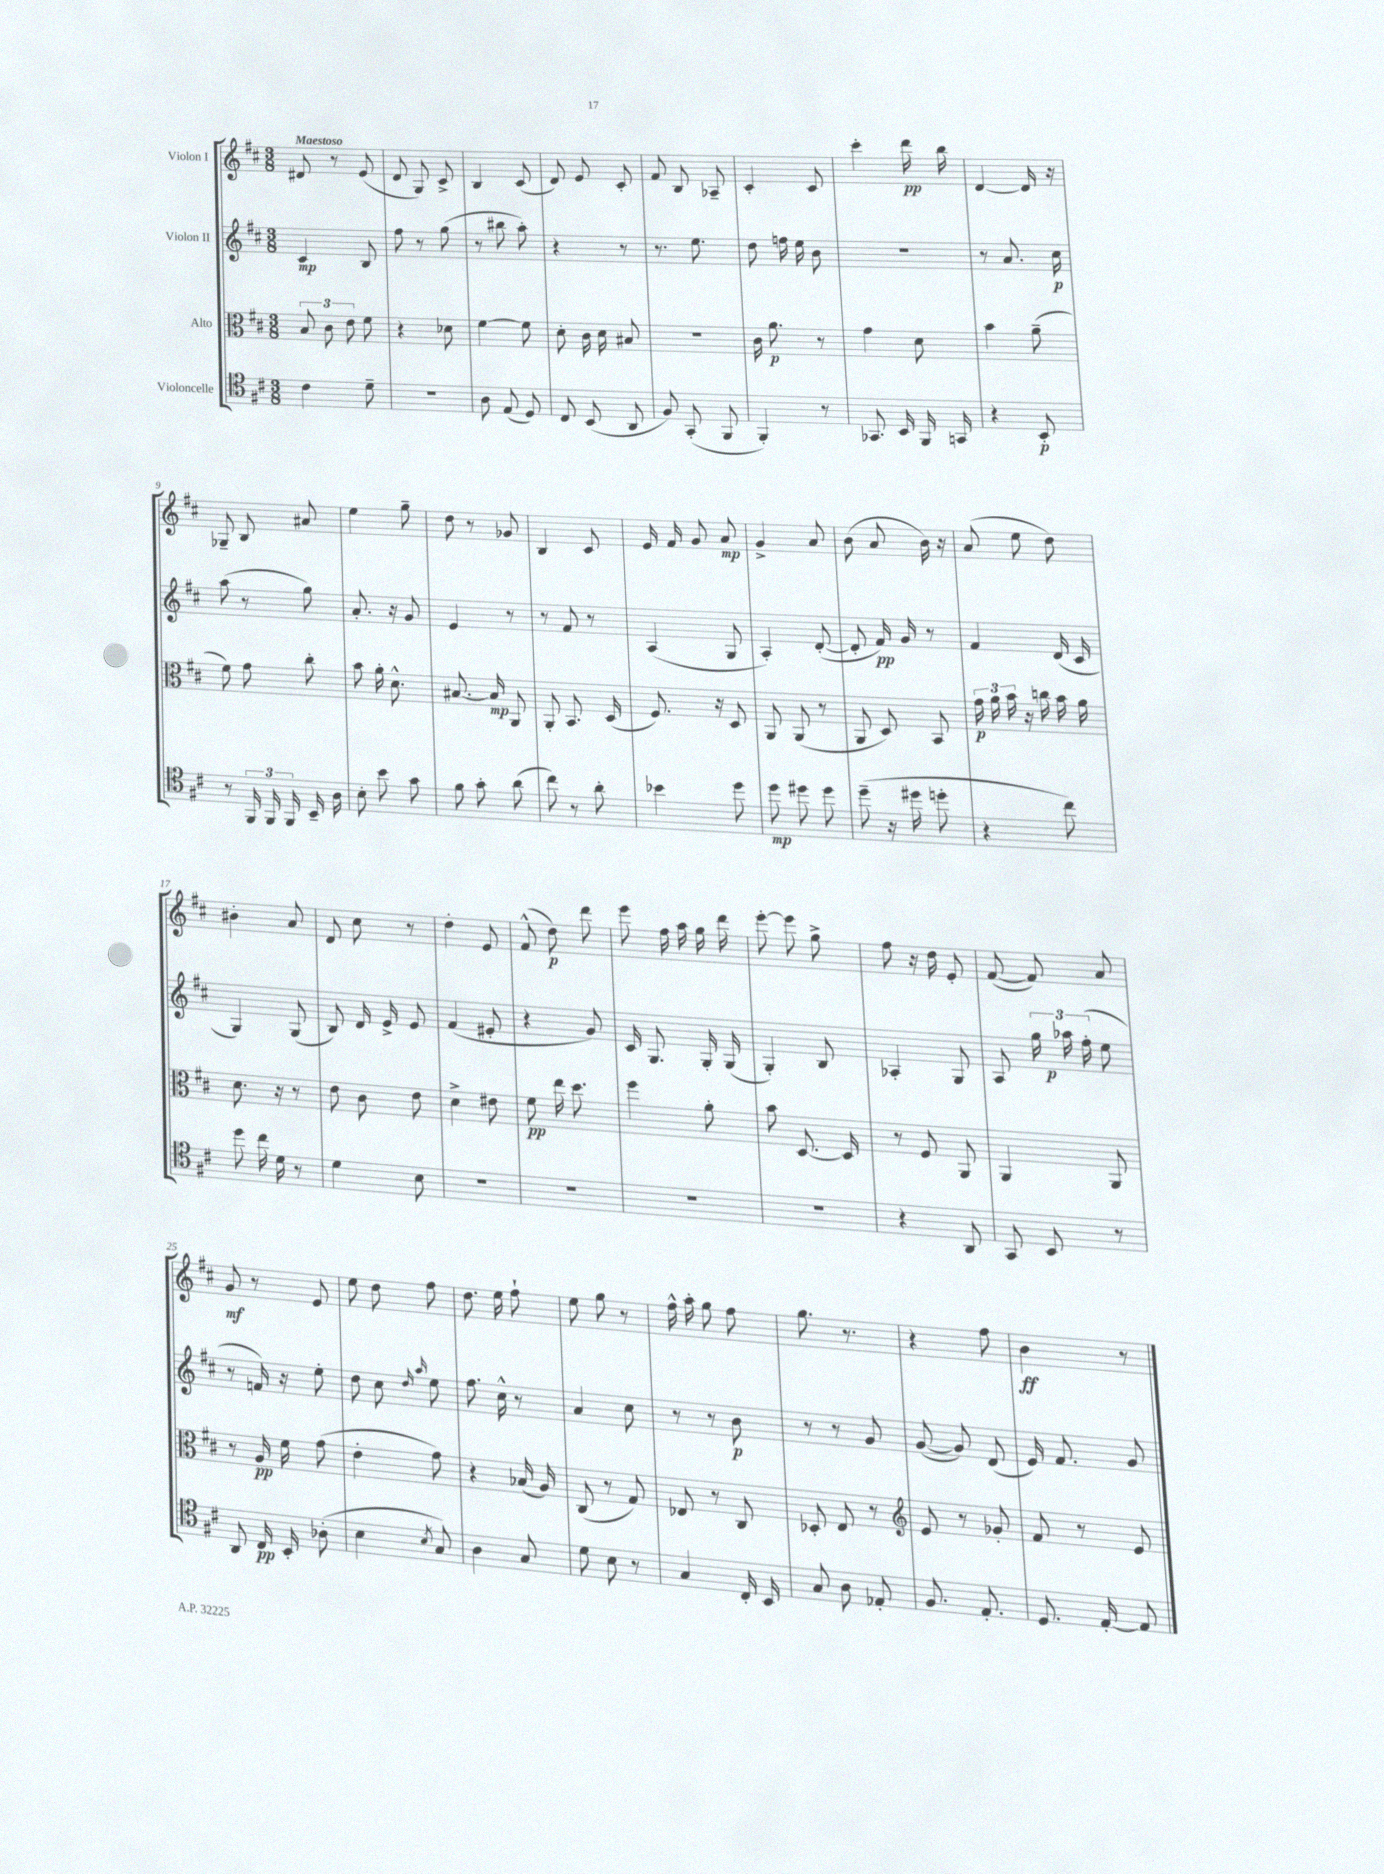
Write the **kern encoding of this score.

**kern	**kern	**kern	**kern
*staff4	*staff3	*staff2	*staff1
*clefC4	*clefC3	*clefG2	*clefG2
*k[f#c#]	*k[f#c#]	*k[f#c#]	*k[f#c#]
*M3/8	*M3/8	*M3/8	*M3/8
4c#	12B	4c#	8d#
.	12c#	.	.
.	.	.	8r
.	12e	.	.
8d~	8f#	8B	(8e
=	=	=	=
4.r	4r	8ff#	8d
.	.	8r	8G)
.	8d-	(8gg	8c#^
=	=	=	=
8A	[4f#	8r	4B
(8E	.	8bb#	.
8D)	8f#]	8aa')	(8c#
=	=	=	=
8C#	8d'	4r	8d)
(8BB	16c#	.	8e
.	16d	.	.
8AA	8B#	8r	8c#'
=	=	=	=
8F#)	4.r	8.r	8f#
(8GG'	.	.	8B
.	.	8.ee	.
8FF#	.	.	8A-~
=	=	=	=
4FF#')	16c#	8dd	4c#'
.	8.a	.	.
.	.	16ff	.
.	.	16ee	.
8r	8r	8b	8c#
=	=	=	=
8.GG-	4g	4.r	4ccc#'
16BB	.	.	.
16FF#	8d	.	16ddd
16GG	.	.	16bb
=	=	=	=
4r	4b	8r	[4d
.	.	8.a	.
8BB'	(8a~	.	16d]
.	.	16cc#	16r
=	=	=	=
8r	8f#)	(8aa	8G-~
24FF#	8g	8r	8B
24FF#	.	.	.
24FF#	.	.	.
16BB~	8cc#'	8gg)	8a#
16A	.	.	.
=	=	=	=
8B'	8b	8.a'	4ee
8b	16a'	.	.
.	8.d^^	16r	.
8g	.	8g	8gg~
=	=	=	=
8f#	[8.B#	4e	8dd
8g'	.	.	8r
.	16B#]	.	.
(8a	8AA	8r	8g-
=	=	=	=
8cc#)	8AA'	8r	4B
8r	8.BB	8f#	.
8a'	.	8r	8c#
.	(16D	.	.
=	=	=	=
4b-	8.F#)	(4A	16e
.	.	.	16f#
.	.	.	8g
.	16r	.	.
8dd	8D	8G	8a
=	=	=	=
8dd	8AA	4A')	4g^
8dd#	(8AA	.	.
8dd#	8r	([8d'	8a
=	=	=	=
(8dd~	8AA	8d']	(8b
16r	8D)	16f#)	8a
16dd#	.	16g	.
8dd'	8BB	8r	16b)
.	.	.	16r
=	=	=	=
4r	24g	4f#	(8a
.	24a	.	.
.	24b	.	.
.	16r	.	8ee
.	16cc	.	.
8cc#)	16b	(16d	8dd)
.	16a	16c#	.
=	=	=	=
8dd	8.d	4G)	4b#'
16cc#	.	.	.
16d	16r	.	.
8r	8r	(8G	8a
=	=	=	=
4d	8e	8B)	8d
.	8c#	16d	8cc#
.	.	16e^	.
8B	8e	8e	8r
=	=	=	=
4.r	4d^	(4f#	4dd'
.	8e#	8e#'	8e
=	=	=	=
4.r	8f#	4r	(8f#^^
.	16ee	.	8dd)
.	8.dd	.	.
.	.	8g)	8ddd
=	=	=	=
4.r	4ff#	16c#	8eee
.	.	8.G	.
.	.	.	16ff#
.	.	.	16aa
.	8a'	16G'	16gg
.	.	(16G	16ddd
=	=	=	=
4.r	8b	4G')	[8eee'
.	[8.D	.	8eee]
.	.	8B	8gg^
.	16D]	.	.
=	=	=	=
4r	8r	4A-'	8ff#
.	8F#	.	16r
.	.	.	16dd
8AA	8AA	8G	8e'
=	=	=	=
8GG	4AA	8A	([8f#
8BB	.	24gg	8f#])
.	.	24aa-	.
.	.	(24ff#'	.
8r	8AA	8ee	8a
=	=	=	=
8AA	8r	8r	8g
16C#	16A	16f)	8r
16BB'	16f#	16r	.
(8A-'	(8g	8ee'	8e
=	=	=	=
4B	4e'	8dd	8ee
.	.	8cc#	8dd
.	.	16qqdd	.
8qB	.	16qqaa	.
8G)	8g)	8ee	8ff#
=	=	=	=
4A	4r	8.ff#	8.dd
.	.	16cc#^^	16ee
8G	(16B-	8r	8ff#`
.	16A)	.	.
=	=	=	=
8d	(8C#	4a	8ee
8B	8r	.	8gg
8r	8G)	8cc#	8r
=	=	=	=
4G	8E-	8r	16ff#^^
.	.	.	16aa'
.	8r	8r	8gg
16C#'	8C#	8b	8ff#
16BB	.	.	.
=	=	=	=
8G	8D-'	8r	8.gg
8A	8E	8r	.
.	.	.	8.r
8E-'	8r	8g	.
=	=	=	=
*	*clefG2	*	*
8.F#	8e	([8g	4r
.	8r	8g])	.
8.E'	.	.	.
.	8g-'	(8d	8ff#
=	=	=	=
8.D	8f#	16e)	4b
.	.	8.f#	.
.	8r	.	.
[16E'	.	.	.
8E]	8e	8g	8r
==	==	==	==
*-	*-	*-	*-
